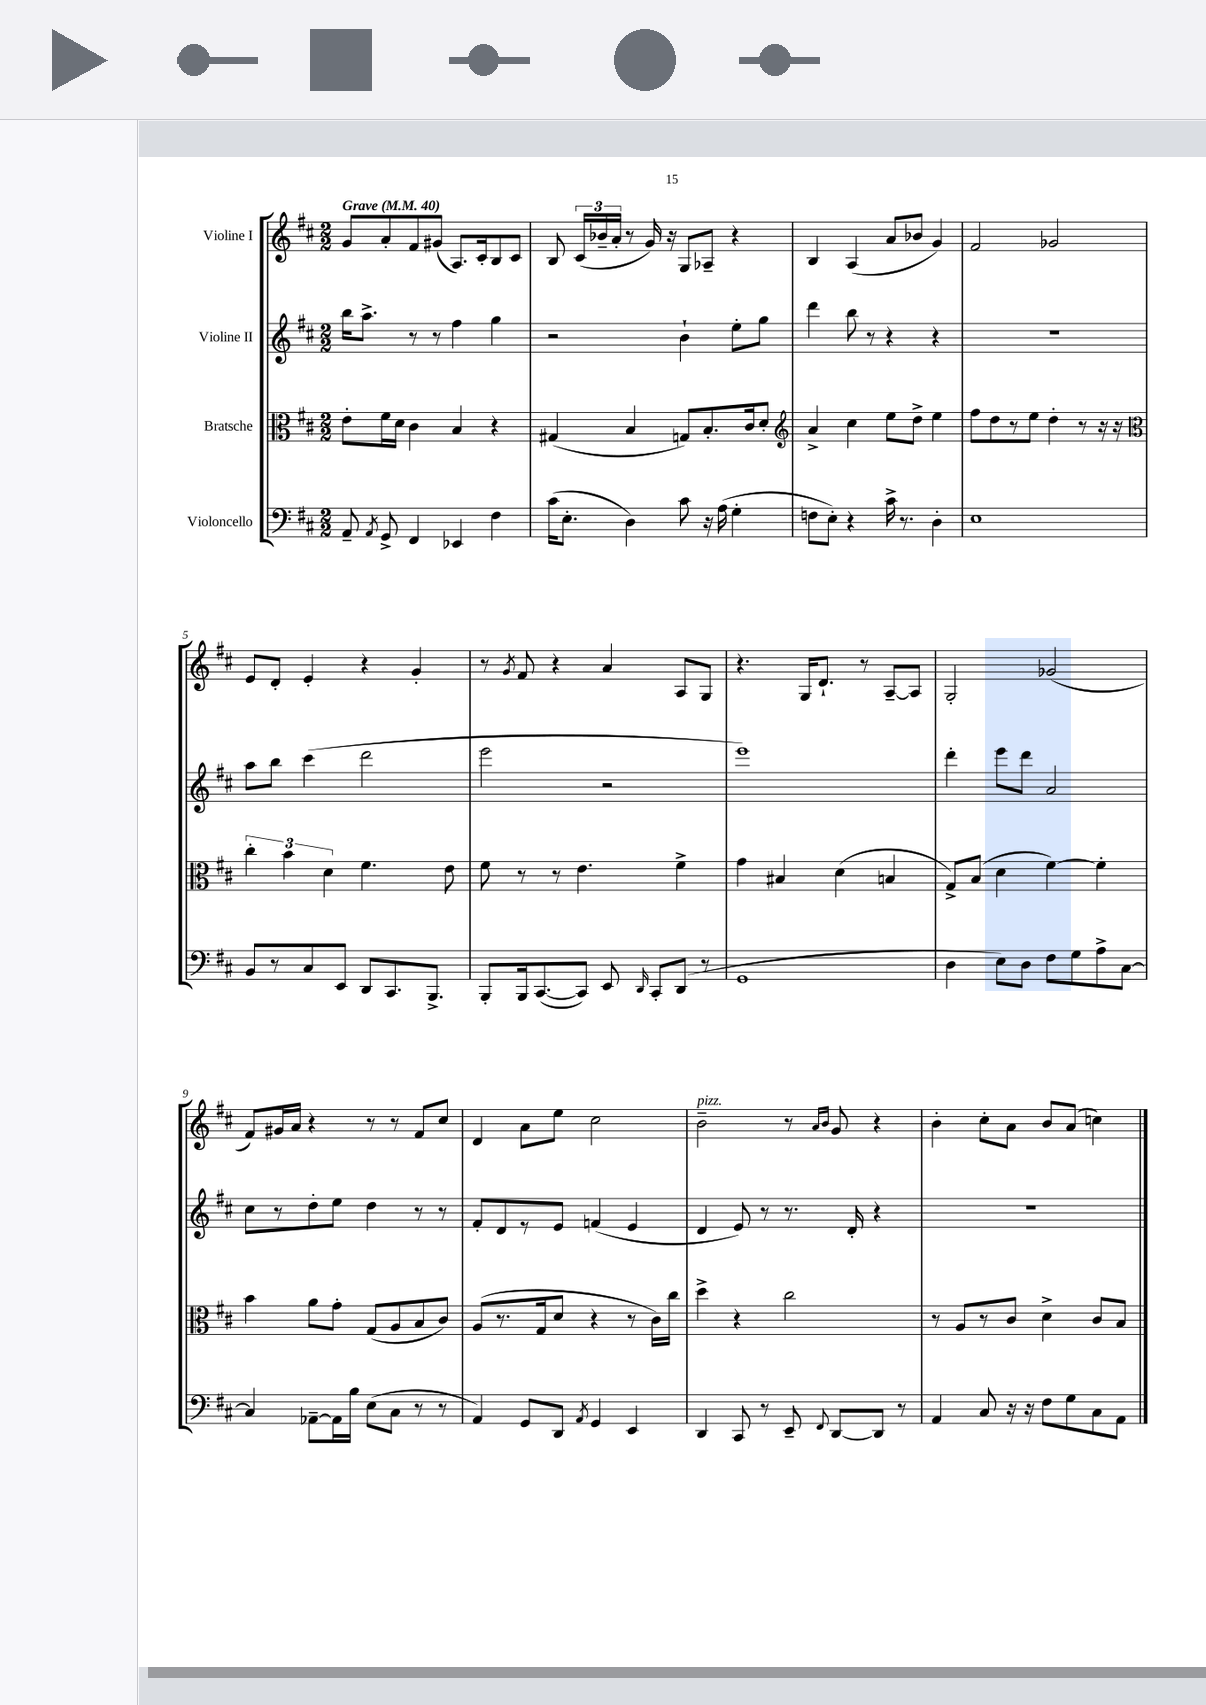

**kern	**kern	**kern	**kern
*staff4	*staff3	*staff2	*staff1
*clefF4	*clefC3	*clefG2	*clefG2
*k[f#c#]	*k[f#c#]	*k[f#c#]	*k[f#c#]
*M2/2	*M2/2	*M2/2	*M2/2
*MM40	*MM40	*MM40	*MM40
8AA~	8e'	16bb	8g
.	.	8.aa^	.
8qAA	.	.	.
8GG^	16f#	.	8a'
.	16d	.	.
4FF#	4c#	8r	8f#
.	.	8r	(8g#
4EE-	4B	4ff#	8.A)
.	.	.	16c#'
4F#	4r	4gg	8B
.	.	.	8c#
=	=	=	=
(16c#	(4G#	2r	8B
8.E'	.	.	.
.	.	.	(24c#
.	.	.	24b-~
.	.	.	24a'
4D)	4B	.	8r
.	.	.	16g)
.	.	.	16r
8c#	8G)	4b`	8G
16r	8.B'	.	8A-~
(16A	.	.	.
4G'	.	8ee'	4r
.	16c#	.	.
.	8d'	8gg	.
=	=	=	=
*	*clefG2	*	*
8F	4a^	4ddd	4B
8E')	.	.	.
4r	4cc#	8bb	(4A
.	.	8r	.
16c#^	8ee	4r	8a
8.r	.	.	.
.	8dd^	.	8b-
4D'	4ee	4r	4g)
=	=	=	=
1E	8ff#	1r	2f#
.	8dd	.	.
.	8r	.	.
.	8ee	.	.
.	4dd'	.	2g-
.	8r	.	.
.	16r	.	.
.	16r	.	.
=	=	=	=
*	*clefC3	*	*
8BB	6cc#'	8aa	8e
8r	.	8bb	8d'
.	6b	.	.
8C#	.	(4ccc#	4e'
.	6d	.	.
8EE	.	.	.
8DD	4.f#	2ddd	4r
8.CC#	.	.	.
.	.	.	4g'
8.BBB^	.	.	.
.	8e	.	.
=	=	=	=
8BBB'	8f#	2eee	8r
.	.	.	8qg
16BBB	8r	.	8f#
([8.CC#	.	.	.
.	8r	.	4r
8CC#])	4.e	.	.
8EE	.	2r	4a
16qqDD	.	.	.
8CC#'	.	.	.
(8DD	4f#^	.	8A
8r	.	.	8G
=	=	=	=
1GG	4g	1eee)	4.r
.	4B#	.	.
.	.	.	16G
.	.	.	8.d`
.	(4d	.	.
.	.	.	8r
.	4B	.	[8A~
.	.	.	8A]
=	=	=	=
4D	8G^)	4ddd'	2G'
.	(8B	.	.
8E)	4d	8eee	.
8D	.	8ddd	.
8F#	[4f#)	2a	(2g-
8G	.	.	.
8A^	4f#']	.	.
[8C#	.	.	.
=	=	=	=
4C#]	4b	8cc#	8f#)
.	.	8r	16g#
.	.	.	16a
[8AA-~	8a	8dd'	4r
16AA-]	8g'	8ee	.
16B	.	.	.
(8E	(8G	4dd	8r
8C#	8A	.	8r
8r	8B	8r	8f#
8r	8c#)	8r	8cc#
=	=	=	=
4AA)	(8A	8f#'	4d
.	8.r	8d	.
8GG	.	8r	8a
.	16G	.	.
8DD	8d	8e	8ee
8qAA	.	.	.
4GG	4r	(4f	2cc#
4EE	8r	4e	.
.	16c#)	.	.
.	16cc#	.	.
=	=	=	=
4DD	4dd^	4d	2b~
8CC#	4r	8e)	.
8r	.	8r	.
8EE~	2cc#	8.r	8r
.	.	.	16qqa
8qqFF#	.	.	16qqb
[8DD	.	.	8g
.	.	16d'	.
8DD]	.	4r	4r
8r	.	.	.
=	=	=	=
4AA	8r	1r	4b'
.	8A	.	.
8C#	8r	.	8cc#'
16r	8c#	.	8a
16r	.	.	.
8F#	4d^	.	8b
8G	.	.	(8a
8C#	8c#	.	4cc)
8AA	8B	.	.
==	==	==	==
*-	*-	*-	*-
